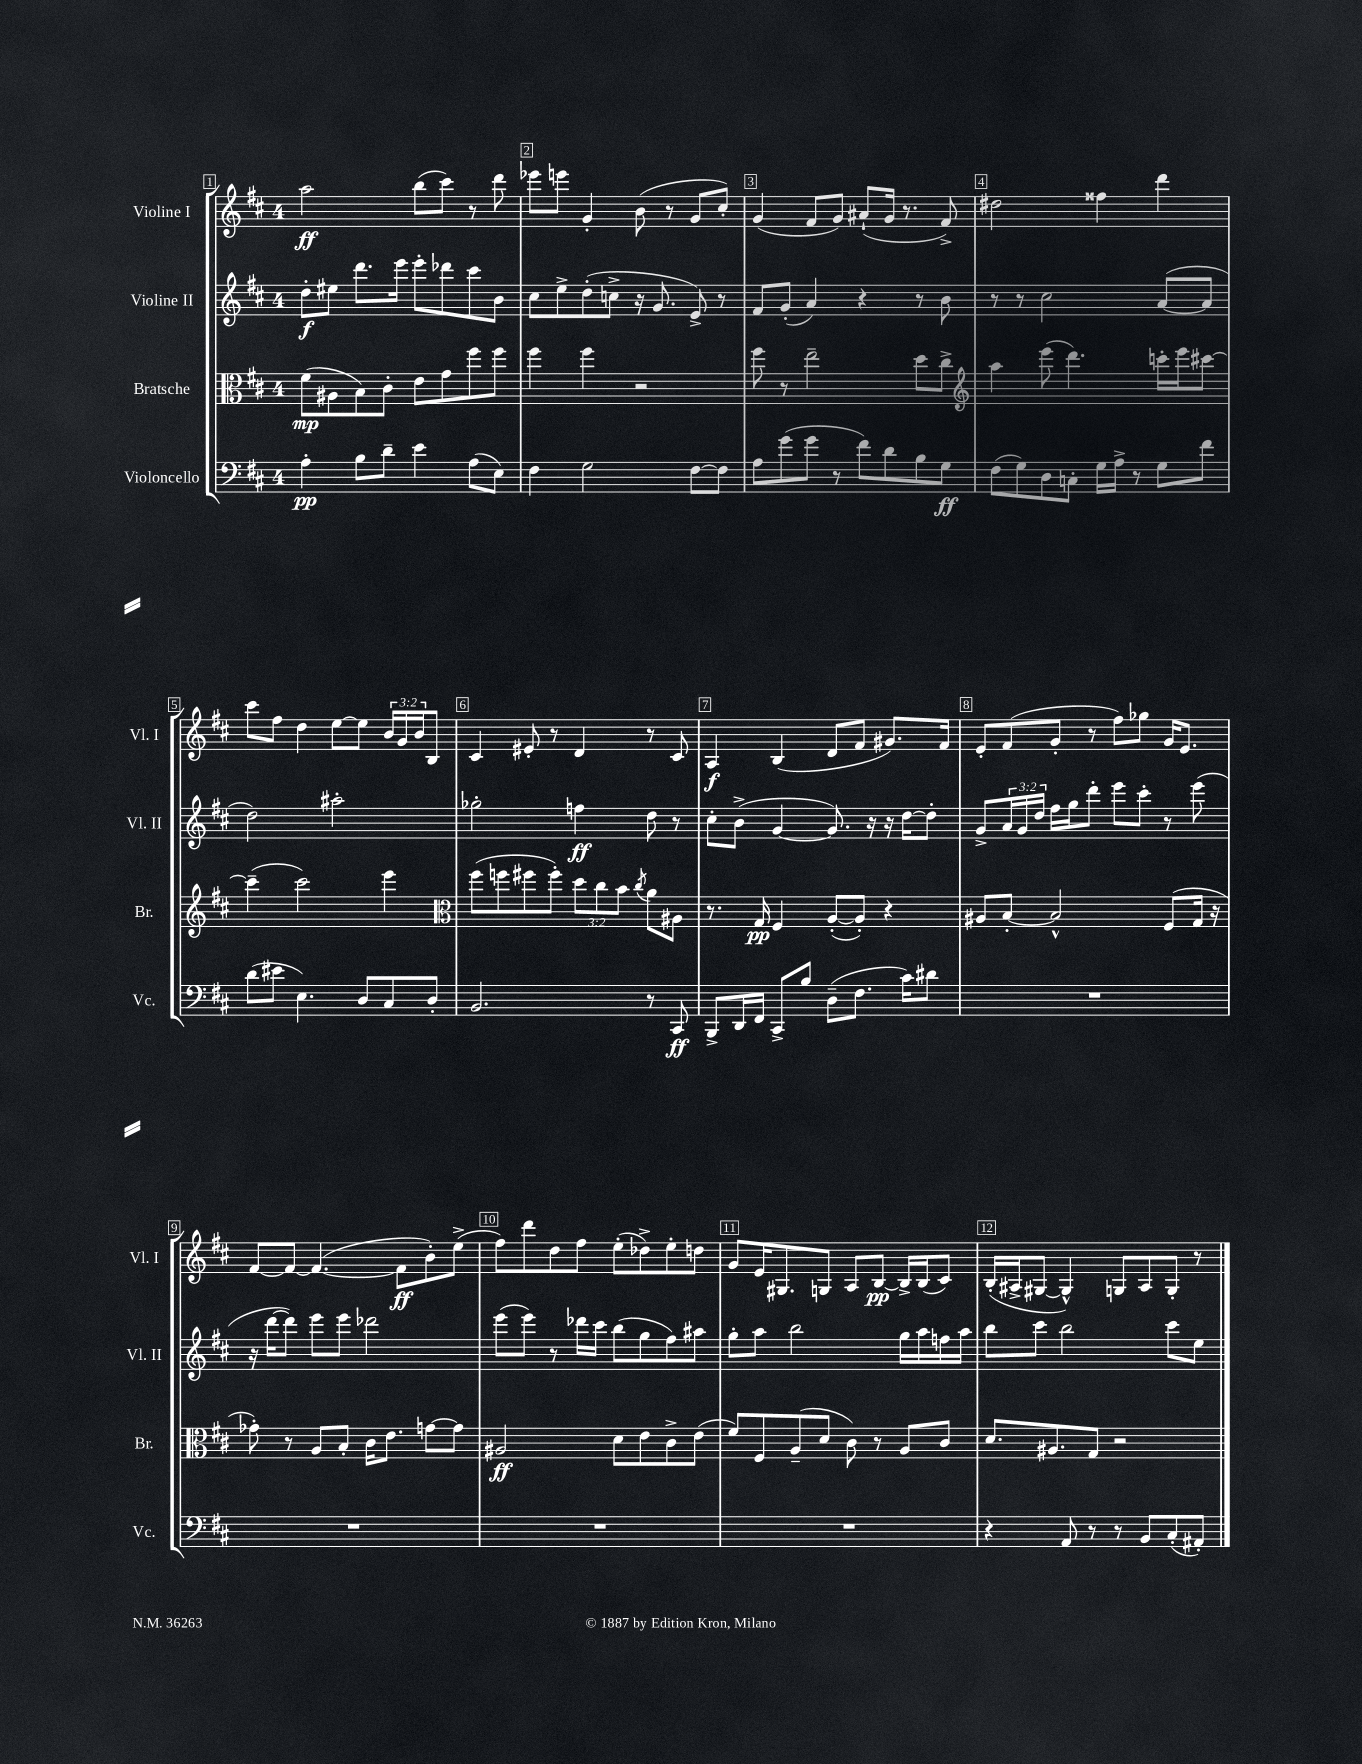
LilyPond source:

<<
\new StaffGroup <<
\new Staff = "s0" \with { instrumentName = "Violine I" shortInstrumentName = "Vl. I" } {
    \clef treble \key d \major \once \override Staff.TimeSignature.style = #'single-digit \time 4/4 \override Staff.TupletNumber.text = #tuplet-number::calc-fraction-text
    a''2\ff b''8( cis'''8) r8 d'''8 |
    ees'''8 e'''8 g'4-. b'8( r8 g'8 cis''8-.) |
    g'4( fis'8 g'8) ais'8-!( g'16 r8. fis'8->) |
    dis''2 fisis''4 d'''4 |
    cis'''8 fis''8 d''4 e''8~ e''8 \tuplet 3/2 { b'16 g'16 b'16 } b8 |
    cis'4 eis'8-. r8 d'4 r8 cis'8 |
    a4\f b4( d'8 fis'8 gis'8.) fis'16 |
    e'8-. fis'8( g'8-. r8 fis''8) ges''8 g'16 e'8. |
    fis'8~ fis'8~ fis'4.~( fis'8\ff b'8-.) e''8->( |
    fis''8) d'''8 d''8 fis''8 e''8-.( des''8->) e''8-. d''8 |
    g'8 e'16 gis8. g8 a8 b8~\pp b16-> b16( cis'8) |
    b16-.( ais16-> gis8~ gis4-^) g8 ais8 g8-. r8 \bar "|." |
}
\new Staff = "s1" \with { instrumentName = "Violine II" shortInstrumentName = "Vl. II" } {
    \clef treble \key d \major \once \override Staff.TimeSignature.style = #'single-digit \time 4/4 \override Staff.TupletNumber.text = #tuplet-number::calc-fraction-text
    d''8-.\f eis''8 d'''8. e'''16 e'''8-. des'''8 cis'''8 b'8 |
    cis''8 e''8-> d''8-.( c''8-> r16 g'8. e'8->) r8 |
    fis'8 g'8-.( a'4) r4 r8 b'8 |
    r8 r8 cis''2 a'8~( a'8 |
    d''2) ais''2-. |
    ges''2-. f''4\ff d''8 r8 |
    cis''8-. b'8->( g'4~ g'8.) r16 r16 d''16~ d''8-. |
    g'8-> \tuplet 3/2 { a'16 g'16 d''16 } fis''16 g''16 d'''8-. e'''8 cis'''8-. r8 e'''8( |
    r16 d'''16~ d'''8) e'''8 e'''8 des'''2 |
    e'''8( e'''8) r8 des'''16 cis'''16 b''8( g''8 fis''8) ais''8 |
    g''8-. a''8 b''2 g''16 a''16 f''16 a''16 |
    b''8 cis'''8 b''2 cis'''8 e''8 \bar "|." |
}
\new Staff = "s2" \with { instrumentName = "Bratsche" shortInstrumentName = "Br." } {
    \clef alto \key d \major \once \override Staff.TimeSignature.style = #'single-digit \time 4/4 \override Staff.TupletNumber.text = #tuplet-number::calc-fraction-text
    fis'8\mp( ais8 b8) cis'8-. e'8 g'8 fis''8 fis''8 |
    fis''4 fis''4 r2 |
    fis''8 r8 e''2-- d''8 cis''8-> |
    \clef treble a''4 e'''8( d'''4.) c'''16-. e'''16 cis'''8~ |
    cis'''4--( cis'''2) e'''4 |
    \clef alto fis''8( f''8 fis''8 fis''8-.) \tuplet 3/2 { d''8 cis''8 b'8 } \acciaccatura { cis''8 } a'8 ais8 |
    r8. g16\pp fis4 a8~-.( a8-.) r4 |
    ais8 b8~-. b2-^ fis8( g16 r16 |
    ges'8-.) r8 a8 b8-. cis'16 e'8. g'8~ g'8 |
    ais2\ff d'8 e'8 cis'8-> e'8( |
    fis'8) fis8 a8--( d'8 cis'8) r8 a8 cis'8 |
    d'8. ais8. g8 r2 \bar "|." |
}
\new Staff = "s3" \with { instrumentName = "Violoncello" shortInstrumentName = "Vc." } {
    \clef bass \key d \major \once \override Staff.TimeSignature.style = #'single-digit \time 4/4
    a4-.\pp b8 d'8-- e'4 a8( e8) |
    fis4 g2 fis8~ fis8 |
    a8 g'8( g'8 r8 fis'8) d'8 b8 g8\ff |
    fis8( g8) d8 c8-. g16 a16-> r8 g8 fis'8 |
    d'8( eis'8 e4.) d8 cis8 d8-. |
    b,2. r8 cis,8\ff |
    b,,8-> d,16 fis,16 cis,8-> b8 d8--( fis8. cis'16) dis'8 |
    R1 |
    R1 |
    R1 |
    R1 |
    r4 a,8 r8 r8 b,8 cis8-.( ais,8-.) \bar "|." |
}
>>
>>
\layout { \context { \Score \override BarNumber.break-visibility = ##(#f #t #t) barNumberVisibility = #all-bar-numbers-visible \override BarNumber.stencil = #(make-stencil-boxer 0.1 0.3 ly:text-interface::print) } }
